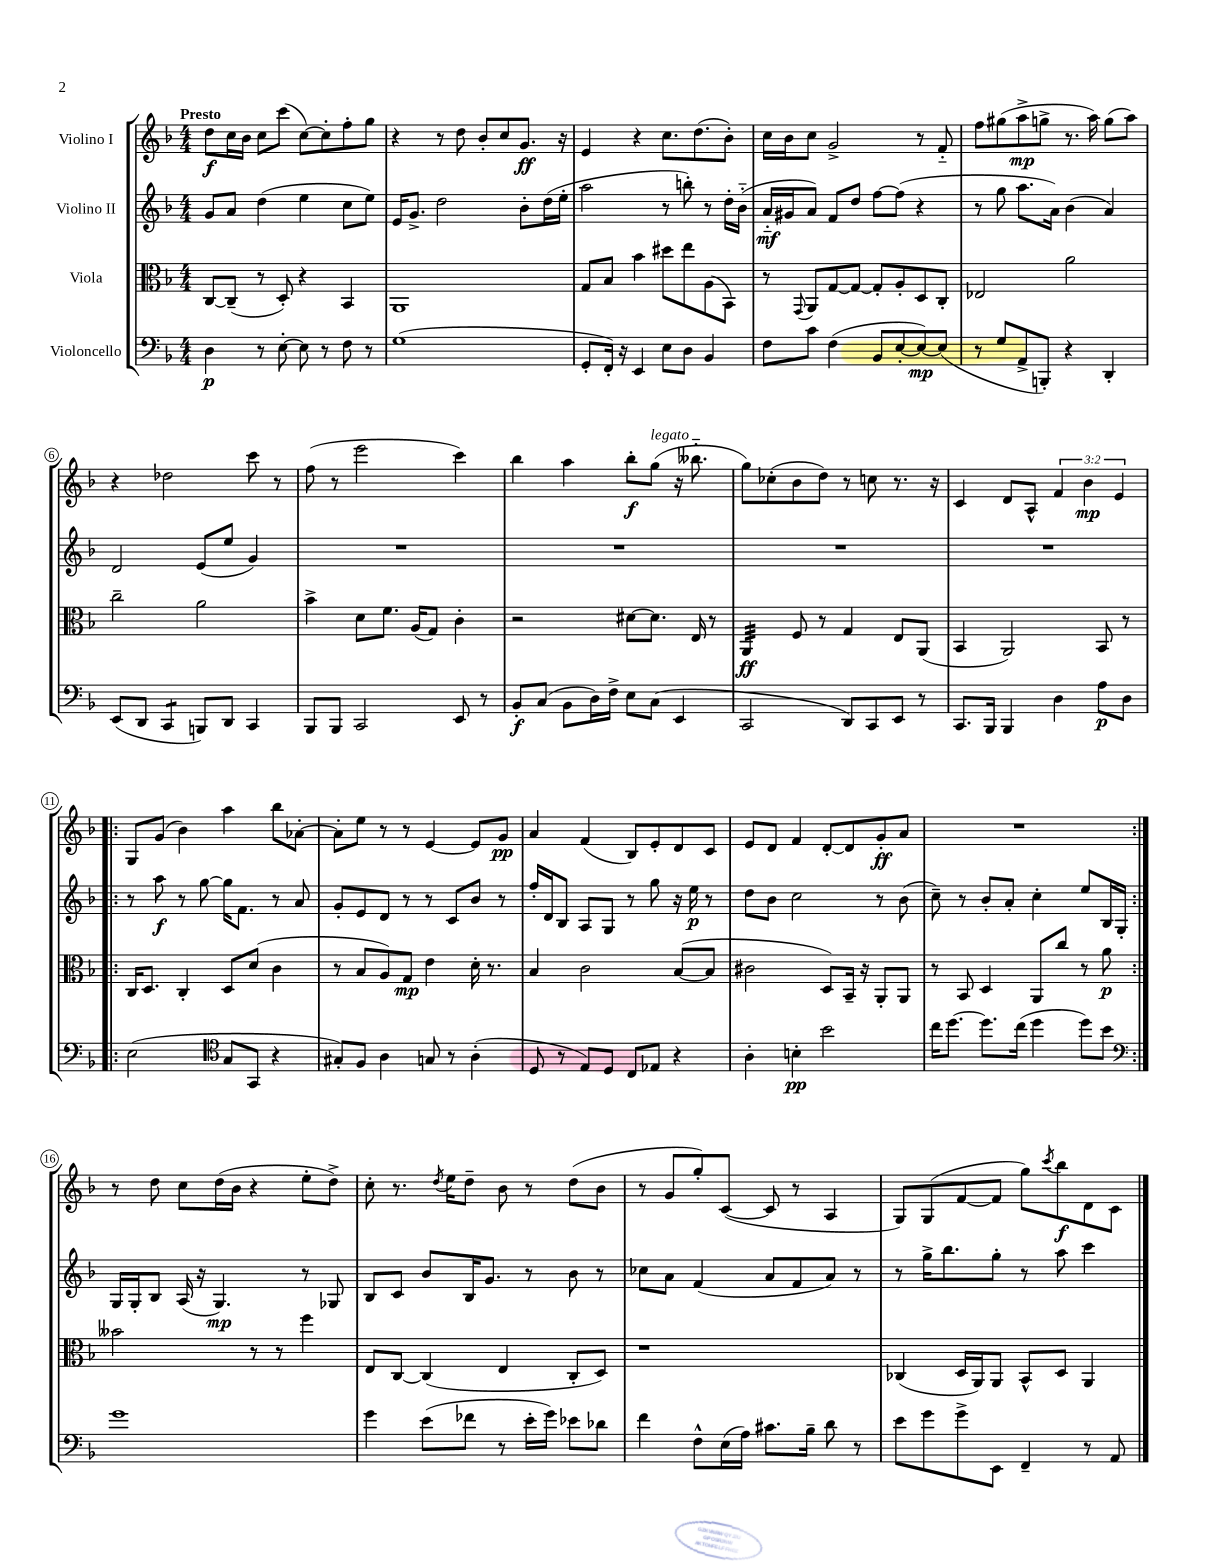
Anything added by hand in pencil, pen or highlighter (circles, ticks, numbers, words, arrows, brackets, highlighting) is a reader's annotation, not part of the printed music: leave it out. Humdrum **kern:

**kern	**kern	**kern	**kern
*staff4	*staff3	*staff2	*staff1
*clefF4	*clefC3	*clefG2	*clefG2
*k[b-]	*k[b-]	*k[b-]	*k[b-]
*M4/4	*M4/4	*M4/4	*M4/4
4D	[8C	8g	8dd
.	(8C~]	8a	16cc
.	.	.	16b-
8r	8r	(4dd	8cc
[8E'	8D')	.	(8ccc
8E]	4r	4ee	[8cc)
8r	.	.	8cc']
8F	4BB-	8cc	8ff'
8r	.	8ee)	8gg
=	=	=	=
(1G	1AA	16e	4r
.	.	8.g^	.
.	.	2dd	8r
.	.	.	8dd
.	.	.	8b-'
.	.	.	8cc
.	.	8b-'	8.g
.	.	(16dd	.
.	.	16ee'	16r
=	=	=	=
8GG'	8G	2aa	4e
16FF')	8B-	.	.
16r	.	.	.
4EE	4b-	.	4r
8E	8dd#	8r	8.cc
8D	8ee	8bb')	.
.	.	.	(8.dd
4BB-	(8A	8r	.
.	8BB-)	16dd'	8b-')
.	.	(16b-'~	.
=	=	=	=
8F	8r	16a'~	16cc
.	.	16g#	16b-
.	8qqGG	.	.
8c	8AA	8a)	8cc
(4F	[8G	8f	2g^
.	8G_	8dd	.
8BB-	8G']	[8ff	.
[8E'	8A'	(8ff]	.
8E_)	8D	4r	8r
(8E]	8C'	.	8f'~
=	=	=	=
8r	2E-	8r	8ff
8G	.	8gg	(8gg#
8AA^	.	8.aa	8aa^
8BBB')	.	.	8gg^
.	.	16a)	.
4r	2a	(4b-	8.r
.	.	.	16aa)
4DD'	.	4a)	(8gg
.	.	.	8aa)
=	=	=	=
(8EE	2cc~	2d	4r
8DD	.	.	.
4CC	.	.	2dd-
8BBB)	2a	(8e	.
8DD	.	8ee	.
4CC	.	4g)	8ccc
.	.	.	8r
=	=	=	=
8BBB-	4b-^	1r	(8ff
8BBB-	.	.	8r
2CC	8d	.	2eee
.	8.f	.	.
.	(16A	.	.
.	8G)	.	.
8EE	4c'	.	4ccc)
8r	.	.	.
=	=	=	=
8BB-'	2r	1r	4bb-
(8C	.	.	.
8BB-	.	.	4aa
16D)	.	.	.
16F^	.	.	.
8E	[8d#	.	8bb-'
(8C	8.d#]	.	(8gg
4EE	.	.	16r
.	16E	.	8.bb--'~
.	8r	.	.
=	=	=	=
2CC	4AA	1r	8gg)
.	.	.	(8cc-'
.	8F	.	8b-
.	8r	.	8dd)
8DD)	4G	.	8r
8CC	.	.	8cc
8EE	8E	.	8.r
8r	(8AA	.	.
.	.	.	16r
=	=	=	=
8.CC	4BB-	1r	4c
16BBB-	.	.	.
4BBB-	2AA)	.	8d
.	.	.	8A^^
4D	.	.	6f
.	.	.	6b-
8A	8BB-	.	.
.	.	.	6e
8D	8r	.	.
=!|:	=!|:	=!|:	=!|:
(2E	16C	8r	8G
.	8.D	.	.
.	.	8aa	(8g
.	4C'	8r	4b-)
.	.	[8gg	.
*clefC4	*	*	*
8G	8D	16gg]	4aa
.	.	8.f	.
8GG	(8d	.	.
4r	4c	8r	8bb-
.	.	8a	[8a-'
=	=	=	=
8G#')	8r	8g'	8a-']
8F	8B-	8e	8ee
4A	8A)	8d	8r
.	8G	8r	8r
8G	4e	8r	[4e
8r	.	8c	.
(4A'	16d'	8b-	8e]
.	8.r	.	.
.	.	8r	8g
=	=	=	=
8D	4B-	16ff'	4a
.	.	16d	.
8r	.	8B-	.
8E)	2c	8A	(4f
8D	.	8G	.
8C	.	8r	8B-)
8E-	.	8gg	8e'
4r	([8B-	16r	8d
.	.	16ee	.
.	8B-]	8r	8c
=	=	=	=
4A'	2c#	8dd	8e
.	.	8b-	8d
4B'	.	2cc	4f
2b-	8D)	.	[8d'
.	16BB-~	.	8d]
.	16r	.	.
.	8AA'	8r	8g'
.	8AA	(8b-	8a
=	=	=	=
16cc	8r	8cc~)	1r
[8.dd	.	.	.
.	8BB-	8r	.
8.dd]	4D	8b-'	.
.	.	8a'	.
(16cc	.	.	.
4dd	8AA	4cc'	.
.	8cc	.	.
8dd)	8r	8ee	.
8b-	8a	16B-	.
.	.	16G'	.
=:|!	=:|!	=:|!	=:|!
*clefF4	*	*	*
1g	2b--	16G	8r
.	.	16G'	.
.	.	8B-	8dd
.	.	(16A	8cc
.	.	16r	.
.	.	4.G)	(16dd
.	.	.	16b-
.	8r	.	4r
.	8r	.	.
.	4ff	8r	8ee'
.	.	8G-	8dd^)
=	=	=	=
4g	8E	8B-	8cc'
.	[8C	8c	8.r
(8e	(4C]	8b-	.
.	.	.	8qdd
.	.	.	16ee
8f-	.	16B-	8dd~
.	.	8.g	.
8r	4E	.	8b-
16e'	.	8r	8r
16g)	.	.	.
8e-	8C'	8b-	(8dd
8d-	8D)	8r	8b-
=	=	=	=
4f	1r	8cc-	8r
.	.	8a	8g
8F^^	.	(4f	8gg')
(16E	.	.	([8c
16A)	.	.	.
8.c#	.	8a	8c]
.	.	8f	8r
16B-~	.	.	.
8d	.	8a)	4A
8r	.	8r	.
=	=	=	=
8e	(4C-	8r	8G)
8g	.	16gg^	(8G
.	.	8.bb-	.
8g^	16D	.	[8f
.	16AA)	.	.
8EE	8AA	8gg'	8f]
4FF~	8BB-^^	8r	8gg)
.	.	.	8qccc
.	8D	8aa	8bb-
8r	4AA	4ccc	8d
8AA	.	.	8c
==	==	==	==
*-	*-	*-	*-
